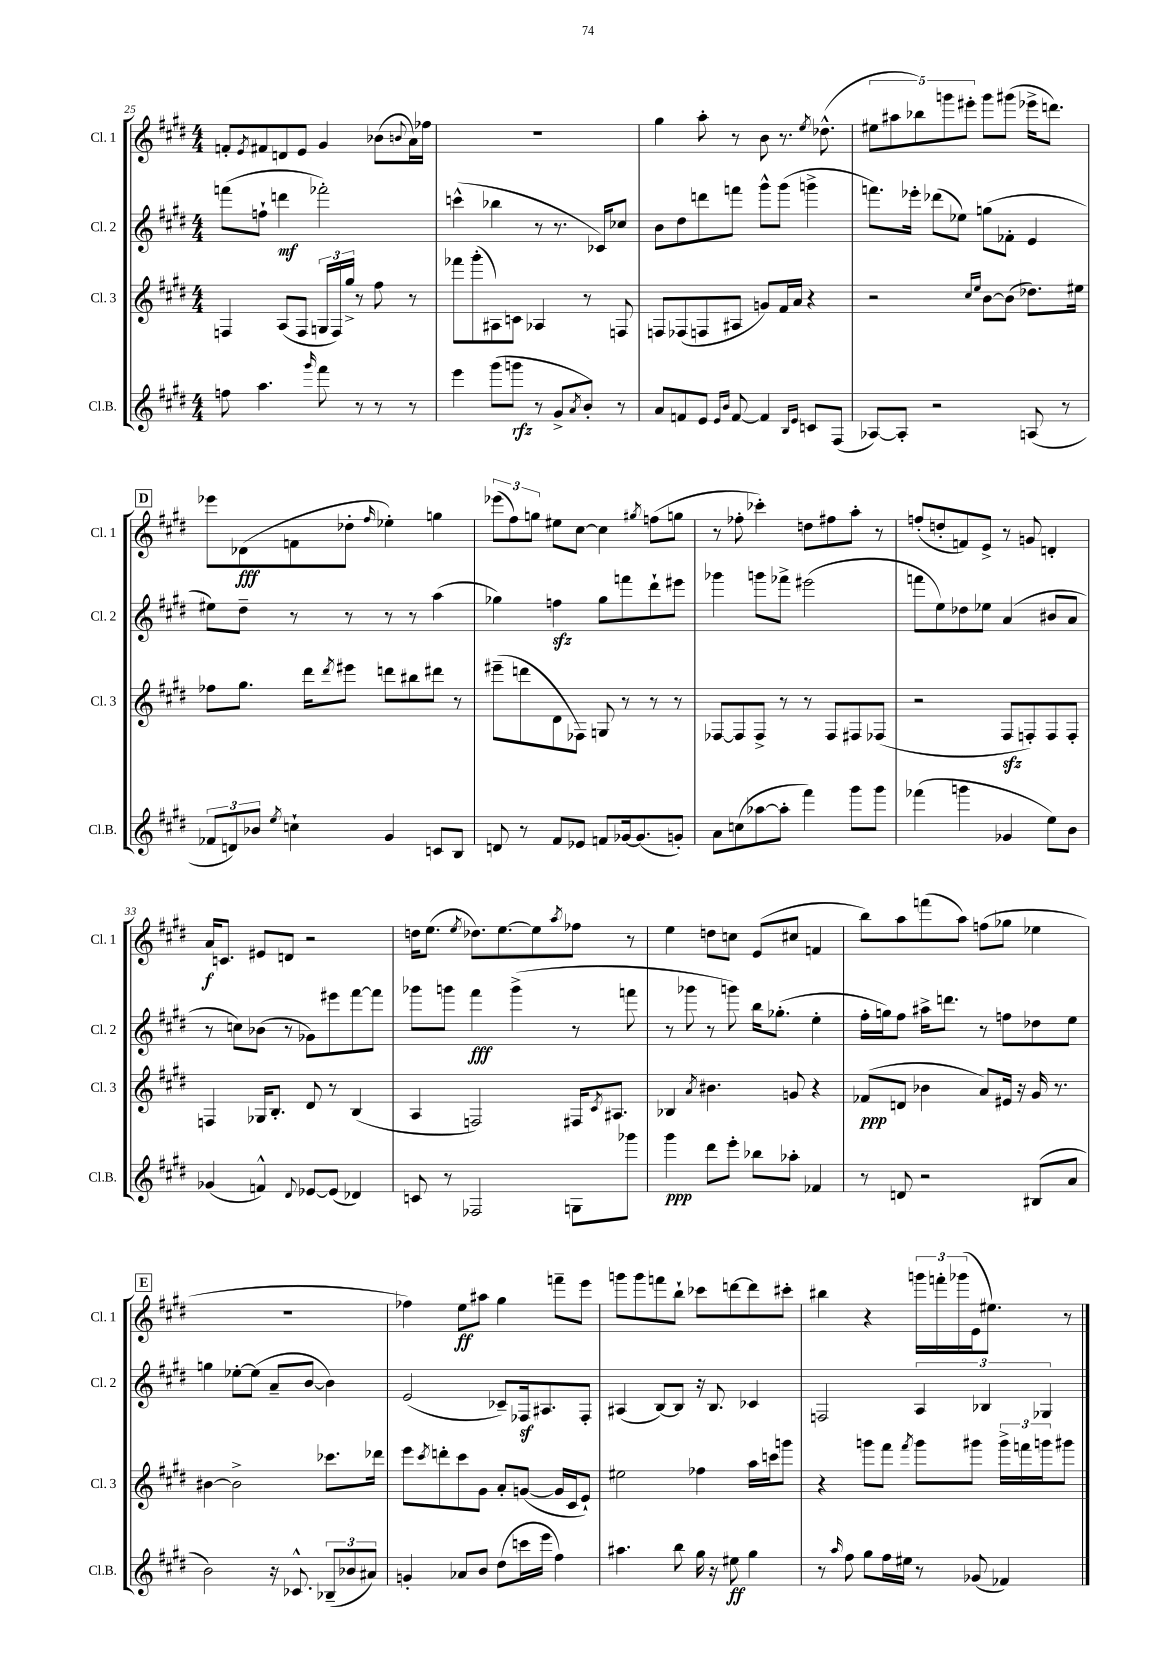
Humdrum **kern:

**kern	**kern	**kern	**kern
*staff4	*staff3	*staff2	*staff1
*clefG2	*clefG2	*clefG2	*clefG2
*k[f#c#g#d#]	*k[f#c#g#d#]	*k[f#c#g#d#]	*k[f#c#g#d#]
*M4/4	*M4/4	*M4/4	*M4/4
8ff	4F	(8fff	8f'
.	.	.	8qe
4.aa	.	8ff`	8f#
.	(8A	4ddd	8d
.	8F	.	8e
16qqggg#	.	.	.
8fff#	24G	2fff-')	4g#
.	24F)	.	.
.	24gg#^	.	.
8r	8r	.	.
8r	8ff#	.	(8b-
.	.	.	8qqb
8r	8r	.	16a)
.	.	.	16ff-
=	=	=	=
4eee	8fff-	(4ccc^^	1r
.	(8ggg#'	.	.
(8ggg#	8A#)	4bb-	.
8ggg	8c	.	.
8r	4A-	8r	.
8g#^	.	8.r	.
8qa	.	.	.
8b')	8r	.	.
.	.	16c-)	.
8r	8F	8cc-	.
=	=	=	=
8a	8F	8b	4gg#
8f	(8F-	8dd#	.
8e	8F	8ddd	8aa'
16qqe	.	.	.
16qqb	.	.	.
[8f	8A#	8fff	8r
4f]	8g)	8ggg#^^	8b
.	16f#	(8ggg#	8.r
.	16a	.	.
16qqB	.	.	.
16qqe	.	.	.
8c	4r	4ggg^	.
.	.	.	8qee
.	.	.	(8.dd-^^
(8F#	.	.	.
=	=	=	=
[8A-)	2r	8.fff)	10ee#
.	.	.	10aa#
8A-']	.	.	.
.	.	16eee-'	.
.	.	.	10bb-)
2r	.	(8ddd-	.
.	.	.	10ggg
.	.	8ee-)	.
.	.	.	10eee#'
.	16qqcc#	.	.
.	16qqee	.	.
.	[8b	(8gg	8ggg
.	(8b]	8f-'	(8ggg#
(8A	8.dd-)	4e	16eee-^
.	.	.	8.ddd)
8r	.	.	.
.	16ee#	.	.
=	=	=	=
12f-	8ff-	8ee#)	8eee-
12d)	.	.	.
.	8.gg#	8dd#~	(8d-
12b-	.	.	.
8qee	.	.	.
4cc`	.	8r	8f
.	16ddd#	.	.
.	8qddd#	.	.
.	8eee#	8r	8dd-'
.	.	.	16qqff#
4g#	8ddd	8r	4ee-')
.	8bb#	8r	.
8c	8ddd#	(4aa	4gg
8B	8r	.	.
=	=	=	=
8d	(8eee#~	4gg-)	(12eee-
.	.	.	12ff#)
8r	8ddd	.	.
.	.	.	12gg
8f#	8d#	4ff	8ee#
8e-	8F-)	.	[8cc#
8f	8G	8gg-	4cc#]
[16g-	8r	8fff	.
(8.g-]	.	.	.
.	.	.	8qgg#
.	8r	8ddd#`	(8ff
8g')	8r	8eee#	8gg
=	=	=	=
8a	[8F-	4ggg-	8r
(8cc	8F-]	.	8ff-'
[8aa-	8F-^	8ggg	4ccc-')
8aa-']	8r	8fff-^	.
4fff#)	8r	(2eee#	8dd
.	8F-	.	8ff#
8ggg#	8F#	.	8aa'
8ggg#	(8F-	.	8r
=	=	=	=
(4fff-	2r	8fff	(8ff'
.	.	8ee)	8dd'
4ggg	.	8dd-	8f)
.	.	8ee-	8e^
4g-	8F#	(4a	8r
.	8F')	.	8g
8ee)	8F	8b#	4d'
8b	8F'	8a	.
=	=	=	=
(4g-	4F	8r	16a
.	.	.	8.c
.	.	8cc)	.
4f^^)	16G-	(8b-	8e#
.	8.B'	.	.
.	.	8r	8d
8qqd#	.	.	.
[8e-	8d#	8g-)	2r
(8e-]	8r	8eee#	.
4d-)	(4B	[8fff#	.
.	.	8fff#]	.
=	=	=	=
8c	4A	8ggg-	16dd
.	.	.	(8.ee
8r	.	8ggg	.
.	.	.	8qee
2F-	2F)	4fff#	8.dd-)
.	.	.	[8.ee
.	.	(4ggg^	.
.	.	.	8ee]
.	.	.	8qaa
8G	16F#	8r	8ff-
.	8qc#	.	.
.	8.A#	.	.
8ggg-	.	8fff	8r
=	=	=	=
4ggg#	4B-	8r	4ee
.	.	8ggg-	.
.	8qa	.	.
8ddd#	4.b#	8r	8dd
8eee'	.	8ggg)	8cc
8bb-	.	16bb	(8e
.	.	(8.gg-'	.
8aa-'	8g	.	8cc#
4f-	4r	4ee'	4f
=	=	=	=
8r	(8f-	16ff#'	8bb)
.	.	16gg)	.
8d	8d	8ff#	8aa
2r	4b-	16aa#^	(8fff
.	.	8.ddd	.
.	.	.	8aa)
.	8a)	8r	(8ff
.	16e#	8ff	8gg-
.	16r	.	.
(8B#	16g#	8dd-	4ee-
.	8.r	.	.
8a	.	8ee	.
=	=	=	=
2b)	[4b#	4gg	1r
.	2b#^]	[8ee-'	.
.	.	(8ee-]	.
16r	.	8a~	.
8.c-^^	.	.	.
.	.	[8b	.
(12B-~	8.ccc-	4b])	.
12b-	.	.	.
12a#)	.	.	.
.	16ddd-	.	.
=	=	=	=
4g'	8eee	(2e	4ff-)
.	8qccc#	.	.
.	8ddd'	.	.
8a-	8ccc#	.	8ee
8b	8g#	.	8aa#
(8dd#	8a'	8c-~)	4gg#
16ccc	([8g	16F-	.
16eee	.	8.A#	.
4ff#)	16g]	.	8fff~
.	16c#	.	.
.	8e`)	8F-'	8eee
=	=	=	=
4.aa#	2ee#	(4A#	8ggg
.	.	.	8ggg
.	.	[8B)	8fff
8bb	.	8B]	8bb`
16gg#	4ff-	16r	8ccc-
16r	.	8.B	.
8ee#	.	.	[8ddd
4gg#	16aa	4c-	8ddd]
.	16ccc	.	.
.	8ggg	.	8ccc#'
=	=	=	=
8r	4r	2F	4bb#
16qqaa	.	.	.
8ff#	.	.	.
8gg#	8ggg	.	4r
16ff#	8fff#	.	.
16ee#	.	.	.
.	8qfff#	.	.
8r	8ggg	6A	24ggg
.	.	.	24fff'
.	.	.	(24ggg-
(8g-	8ggg#	.	16e
.	.	6B-	.
.	.	.	8.ee#)
4f-)	24ggg#^	.	.
.	24fff	.	.
.	24ggg	6G-	.
.	8ggg#	.	8r
==	==	==	==
*-	*-	*-	*-
